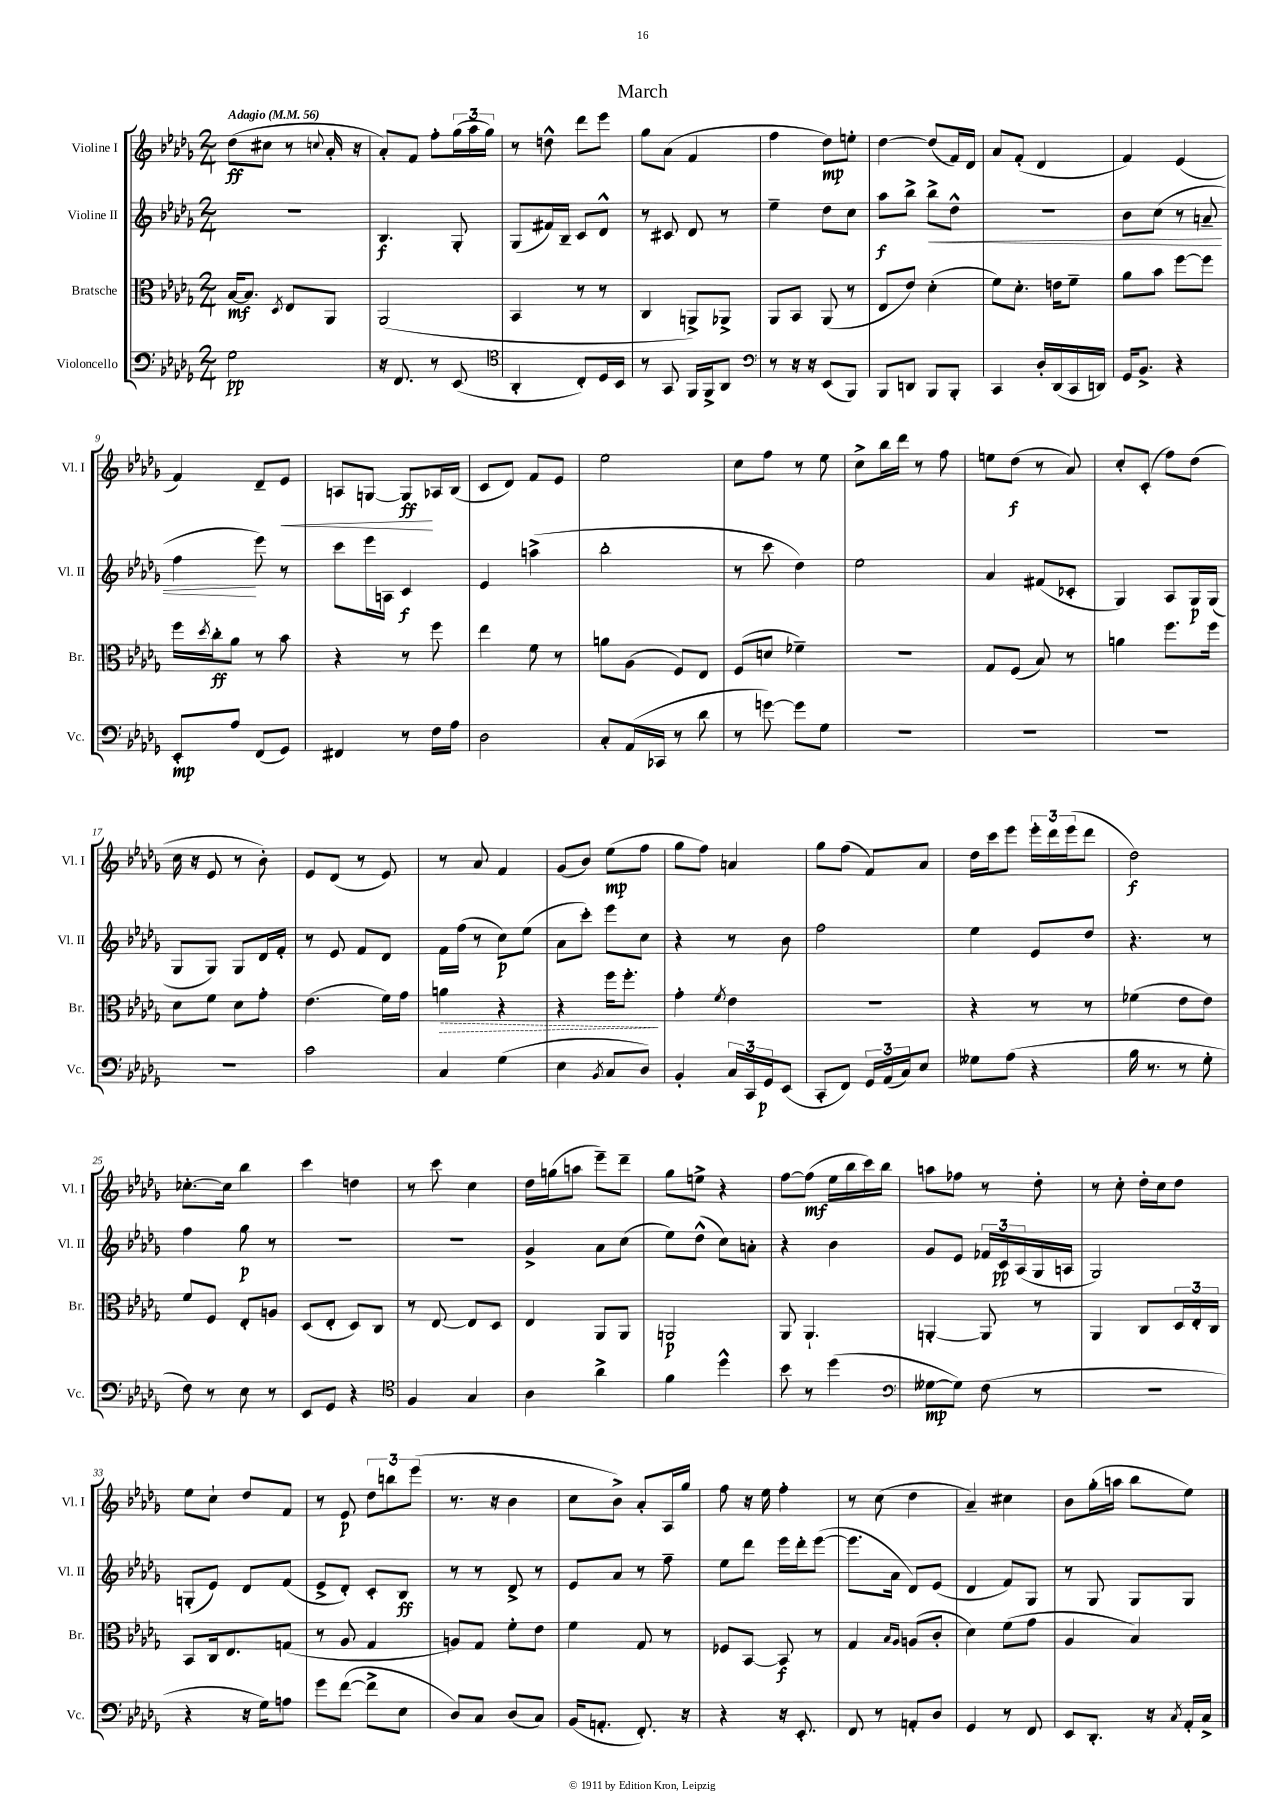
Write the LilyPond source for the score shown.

\header { title = "March" }
<<
\new StaffGroup <<
\new Staff = "s0" \with { instrumentName = "Violine I" shortInstrumentName = "Vl. I" } {
    \clef treble \key des \major \numericTimeSignature \time 2/4 \tempo "Adagio" 4 = 56
    des''8\ff( cis''8 r8 \appoggiatura { c''8 } aes'16-. r16 |
    aes'8-.) f'8 f''8-. \tuplet 3/2 { ges''16( aes''16 ges''16) } |
    r8 d''8-^ des'''8 ees'''8 |
    ges''8 aes'8( f'4 |
    f''4 des''8\mp) e''8-. |
    des''4~ des''8( f'16) des'16 |
    aes'8 f'8-.( des'4 |
    f'4) ees'4( |
    f'4) des'8-- ees'8\< |
    a8 g8~ g8\ff\! aes16 bes16( |
    c'8 des'8) f'8 ees'8 |
    ees''2 |
    c''8 f''8 r8 ees''8 |
    c''8-> bes''16 des'''16 r8 f''8 |
    e''8 des''8\f( r8 aes'8) |
    c''8-. c'8-.( f''8) des''8( |
    c''16 r16 ees'8 r8 bes'8-.) |
    ees'8 des'8( r8 ees'8) |
    r8 aes'8 f'4 |
    ges'8( bes'8) ees''8\mp( f''8 |
    ges''8 f''8) a'4 |
    ges''8 f''8( f'8) aes'8 |
    des''16 c'''16 ees'''8 \tuplet 3/2 { ees'''16-. des'''16 ees'''16( } des'''8 |
    des''2\f) |
    ces''8.~-. ces''16 bes''4 |
    c'''4 d''4 |
    r8 c'''8 c''4 |
    des''16 g''16( a''8 ees'''8--) des'''8-- |
    ges''8 e''8-> r4 |
    f''8~ f''8\mf( ees''16 bes''16 c'''16) bes''16 |
    a''8 fes''8 r8 des''8-. |
    r8 c''8-. des''16-. c''16 des''8 |
    ees''8 c''8-! des''8 f'8 |
    r8 ees'8\p \tuplet 3/2 { des''8 b''8 ees'''8( } |
    r8. r16 bes'4 |
    c''8 bes'8->) aes'8-. aes16 ges''16 |
    f''8 r16 ees''16 f''4-. |
    r8 c''8( des''4 |
    aes'4--) cis''4 |
    bes'8 ges''16-.( a''16 bes''8 ees''8) \bar "|." |
}
\new Staff = "s1" \with { instrumentName = "Violine II" shortInstrumentName = "Vl. II" } {
    \clef treble \key des \major \numericTimeSignature \time 2/4
    R2 |
    bes4.\f ges8-. |
    ges8( fis'16) bes16-- c'8 des'8-^ |
    r8 cis'8 des'8 r8 |
    ees''4-- des''8 c''8 |
    aes''8\f bes''8-> bes''8->\< des''8-^ |
    R2 |
    bes'8 c''8( r8 a'8-- |
    f''4\! ees'''8) r8 |
    c'''8 ees'''16 a16 c'4\f |
    ees'4 a''4->( |
    bes''2-. |
    r8 c'''8 des''4) |
    ees''2 |
    aes'4 fis'8( ces'8-. |
    ges4) aes8 ges16\p ges16( |
    ges8 ges8) ges8 des'16 f'16-. |
    r8 ees'8 f'8 des'8 |
    f'16 f''16( r8 c''8\p) ees''8( |
    aes'8 c'''8-.) ees'''8 c''8 |
    r4 r8 bes'8 |
    f''2 |
    ees''4 ees'8 des''8 |
    r4. r8 |
    f''4 ges''8\p r8 |
    R2 |
    R2 |
    ges'4-> aes'8 c''8( |
    ees''8) des''8-^( c''8) a'8-. |
    r4 bes'4 |
    ges'8 ees'8 \tuplet 3/2 { fes'16 c'16\pp aes16( } ges16 a16 |
    ges2) |
    g8-.( ees'8) des'8 f'8( |
    ees'8-> des'8-.) c'8-. bes8\ff |
    r8 r8 des'8-> r8 |
    ees'8 aes'8 r8 f''8-- |
    ees''8 des'''8 ees'''16 des'''16-. ees'''8~( |
    ees'''8. aes'16 des'8) ees'8( |
    des'4 f'8) ges8 |
    r8 ges8 ges8 ges8 \bar "|." |
}
\new Staff = "s2" \with { instrumentName = "Bratsche" shortInstrumentName = "Br." } {
    \clef alto \key des \major \numericTimeSignature \time 2/4
    bes16~\mf bes8. \acciaccatura { des8 } ees8 aes,8 |
    aes,2( |
    bes,4 r8 r8 |
    c4 a,8->) aes,8-> |
    aes,8 bes,8 aes,8( r8 |
    ees8 ees'8) des'4-.( |
    f'8) des'8.-. e'16 f'8-- |
    aes'8 bes'8 f''8~ f''8 |
    f''16 \acciaccatura { des''8 } c''16-.\ff aes'8 r8 bes'8 |
    r4 r8 f''8 |
    ees''4 f'8 r8 |
    a'8 aes8( f8) ees8 |
    f8( d'8 fes'4--) |
    R2 |
    ges8 f8( bes8) r8 |
    a'4 f''8. f''16 |
    des'8 f'8 des'8 ges'8-. |
    ees'4.( f'16) ges'16 |
    \once \override Hairpin.style = #'dashed-line a'4\> r4 |
    r4 f''16 f''8.-.\! |
    ges'4-. \acciaccatura { f'8 } ees'4 |
    R2 |
    r4 r8 r8 |
    fes'4( ees'8 ees'8) |
    f'8 f8 ees8-. a8 |
    des8( ees8-. des8) c8 |
    r8 ees8~ ees8 des8 |
    ees4 aes,8 aes,8 |
    a,2\p |
    aes,8 aes,4.-! |
    a,4~-. a,8 r8 |
    aes,4 c8 \tuplet 3/2 { des16 ees16-. c16 } |
    bes,8 c16 ees8. g8( |
    r8 aes8 ges4 |
    a8) ges8 f'8-. ees'8 |
    f'4 ges8 r8 |
    fes8 bes,8~ bes,8\f r8 |
    ges4 \grace { bes16 aes16 } a8( c'8-. |
    des'4) f'8( ges'8 |
    aes4 bes4) \bar "|." |
}
\new Staff = "s3" \with { instrumentName = "Violoncello" shortInstrumentName = "Vc." } {
    \clef bass \key des \major \numericTimeSignature \time 2/4
    ges2\pp |
    r16 f,8. r8 ees,8( |
    \clef tenor aes,4-. c8-.) des16 bes,16 |
    r8 ges,8 f,16 f,16-> aes,8 |
    \clef bass r8 r16 r16 ees,8( bes,,8) |
    bes,,8 d,8 bes,,8 bes,,8-. |
    c,4 des16-. des,16( c,16 d,16) |
    ges,16 bes,8.-> r4 |
    ees,8-.\mp aes8 f,8( ges,8) |
    fis,4 r8 f16 aes16 |
    des2 |
    c8-. aes,16( ces,16 r8 des'8 |
    r8 g'8~) g'8 ges8 |
    R2 |
    R2 |
    R2 |
    R2 |
    c'2 |
    c4 ges4( |
    ees4 \acciaccatura { bes,8 } c8 des8) |
    bes,4-. \tuplet 3/2 { c16 c,16 ges,16\p } ees,8( |
    c,8-. f,8) \tuplet 3/2 { ges,16 aes,16( c16) } ees8 |
    geses8 aes8( r4 |
    bes16 r8. r8 ges8-. |
    f8) r8 ees8 r8 |
    ees,8 ges,8 r4 |
    \clef tenor f4 ges4 |
    aes4 aes'4-> |
    f'4 des''4-^ |
    bes'8 r8 des''4( |
    \clef bass geses8~\mp geses8) f8( r8 |
    r2 |
    r4 r16 ges16) a8 |
    ges'8 f'8~( f'8-> ees8 |
    des8) c8 des8( c8) |
    bes,16( a,8.-. f,8.-.) r16 |
    r4 r16 ees,8.-. |
    f,8 r8 a,8-. des8 |
    ges,4 r8 f,8 |
    ees,8 des,8.-. r16 \acciaccatura { c8 } aes,16-. c16-> \bar "|." |
}
>>
>>
